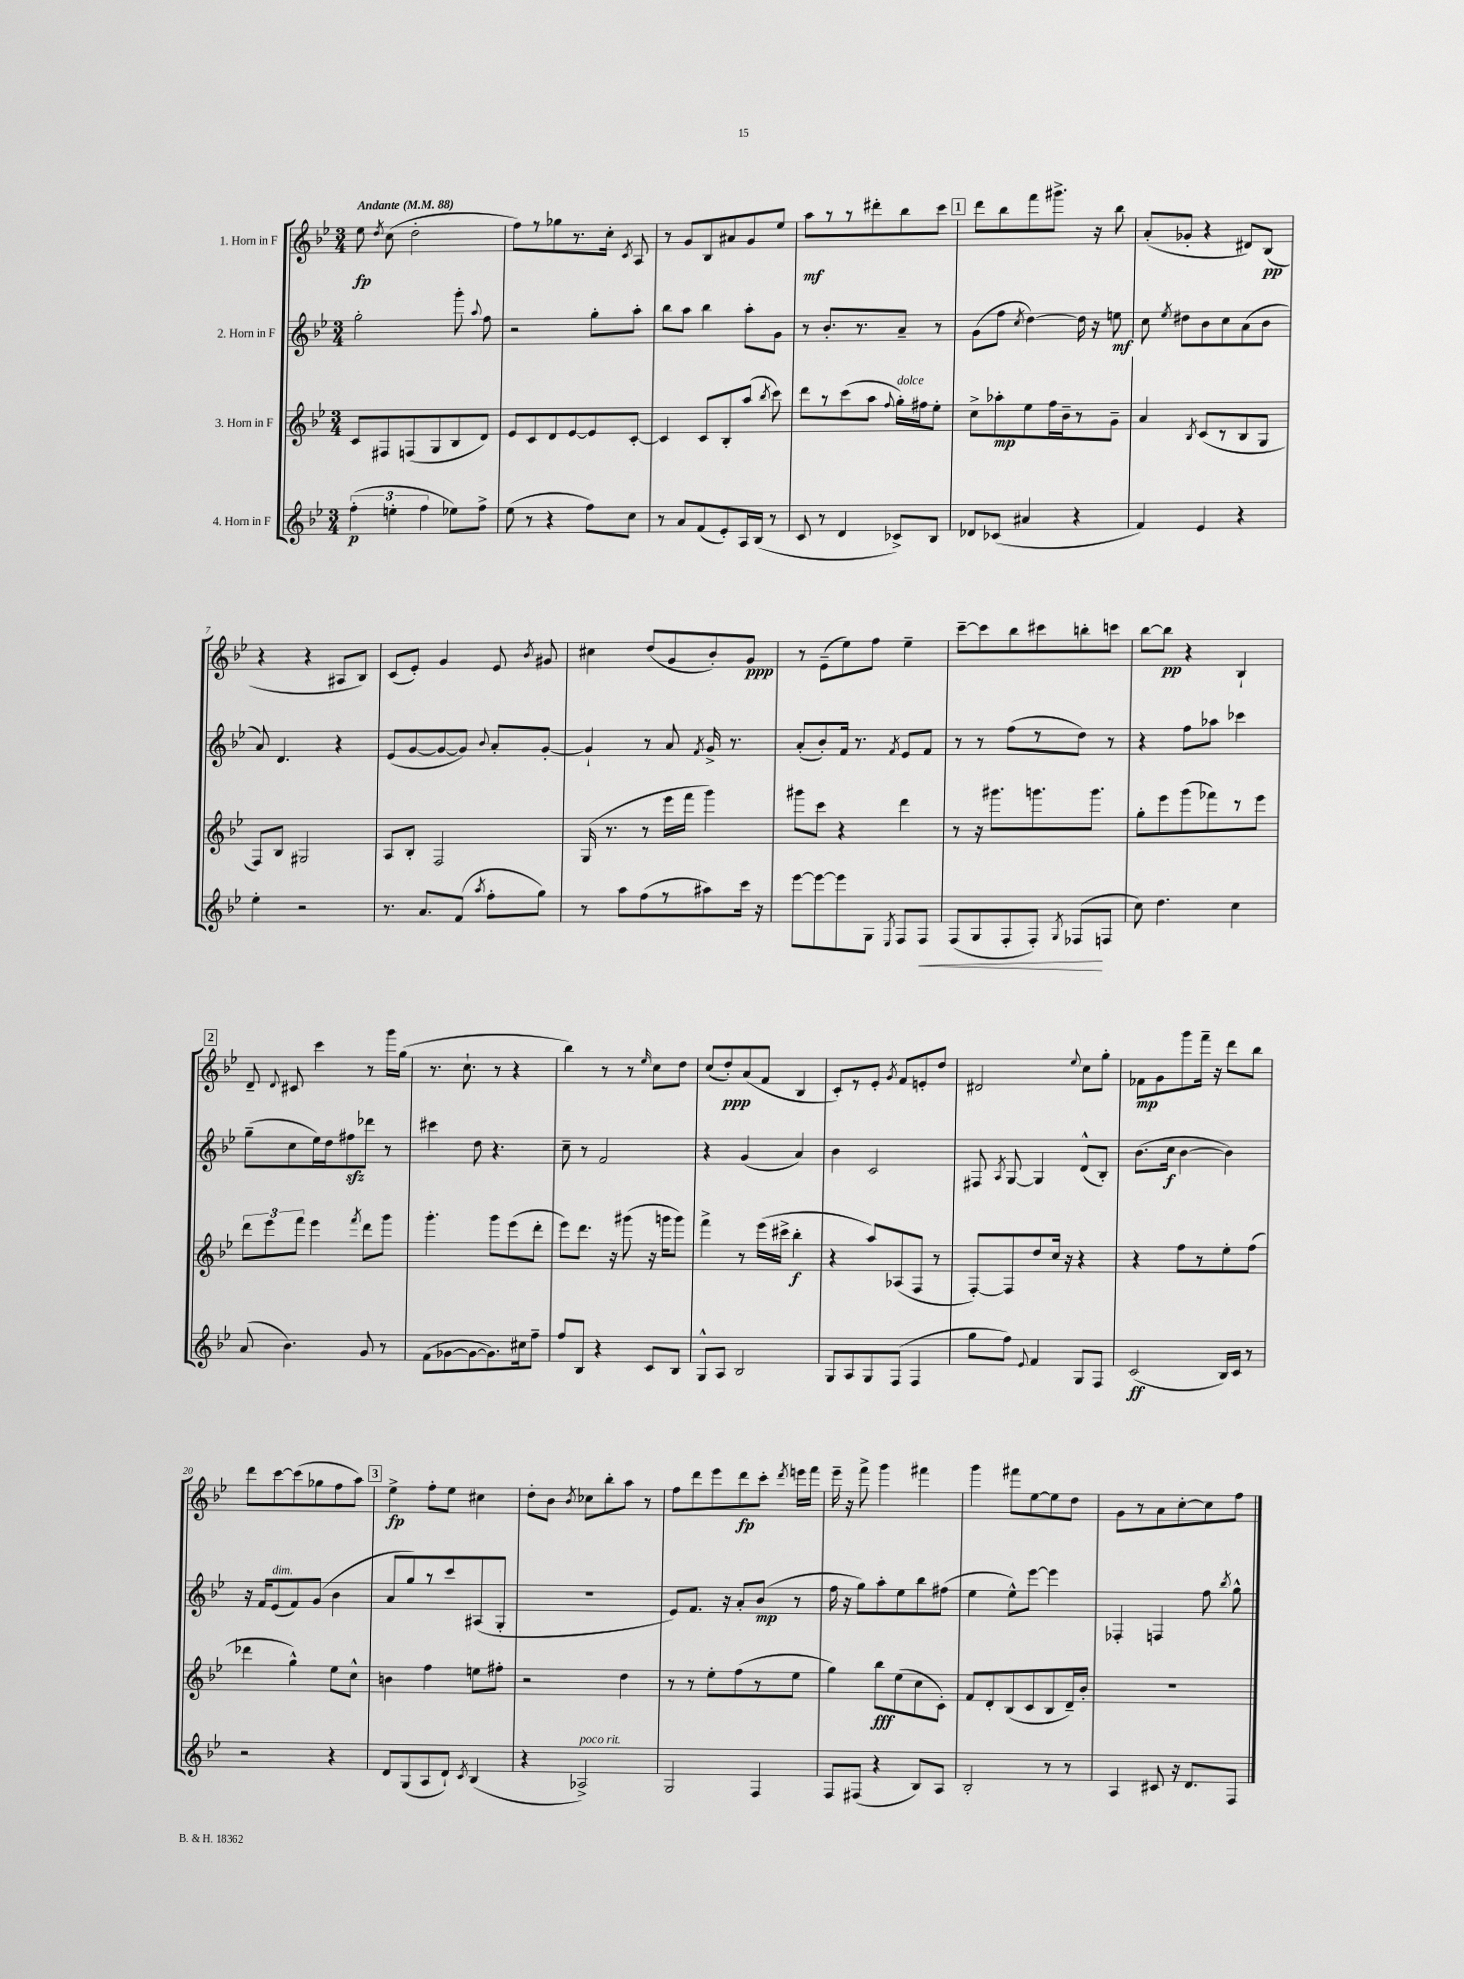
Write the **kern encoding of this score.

**kern	**dynam	**kern	**dynam	**kern	**dynam	**kern	**dynam
*part4	*part4	*part3	*part3	*part2	*part2	*part1	*part1
*staff4	*staff4	*staff3	*staff3	*staff2	*staff2	*staff1	*staff1
*I"4. Horn in F	*	*I"3. Horn in F	*	*I"2. Horn in F	*	*I"1. Horn in F	*
*clefG2	*	*clefG2	*	*clefG2	*	*clefG2	*
*k[b-e-]	*	*k[b-e-]	*	*k[b-e-]	*	*k[b-e-]	*
*M3/4	*	*M3/4	*	*M3/4	*	*M3/4	*
*MM88	*	*MM88	*	*MM88	*	*MM88	*
=1	=1	=1	=1	=1	=1	=1	=1
!	!	!	!	!	!	!LO:TX:a:B:t=Andante	!
(6ff'\	p	8c/L	.	2gg'\	.	8ee-\	fp
.	.	.	.	.	.	8qdd/	.
.	.	8F#X/	.	.	.	(8cc\	.
6een'\	.	.	.	.	.	.	.
.	.	(8Fn/	.	.	.	2dd'\	.
6ff\	.	.	.	.	.	.	.
.	.	8G/	.	.	.	.	.
8ee-X\L)	.	8B-/	.	8ggg'\	.	.	.
.	.	.	.	8qqaa/	.	.	.
8ff^\J	.	8d/J)	.	8ff\	.	.	.
=2	=2	=2	=2	=2	=2	=2	=2
(8ee-\	.	8e-/L	.	2r	.	8ff\L)	.
8r	.	8c/	.	.	.	8r	.
4r	.	8d/	.	.	.	8gg-X\	.
.	.	[8e-/	.	.	.	8.r	.
8ff\L)	.	8e-/]	.	8gg'\L	.	.	.
.	.	.	.	.	.	16cc'\Jk	.
.	.	.	.	.	.	8qc/	.
8cc\J	.	[8c'/J	.	8aa'\J	.	8A/	.
=3	=3	=3	=3	=3	=3	=3	=3
8r	.	4c/]	.	8bb-\L	.	8r	.
8a/L	.	.	.	8aa\J	.	8g/L	.
(8f/	.	8c/L	.	4bb-\	.	8B-/	.
8e-'/)	.	8B-'/	.	.	.	8a#X/	.
16A/L	.	(8aa/J	.	8aa'\L	.	8g/	.
(16B-/JJ	.	.	.	.	.	.	.
.	.	8qbb-/	.	.	.	.	.
8r	.	8ccc\)	.	8g\J	.	8ee-/J	.
=4	=4	=4	=4	=4	=4	=4	=4
8c/	.	8ddd\L	.	8r	.	8aa\L	mf
8r	.	8r	.	8.b-'/L	.	8r	.
4d/	.	(8ccc\	.	.	.	8r	.
.	.	.	.	8.r	.	.	.
.	.	8aa\J	.	.	.	8ddd#X'\	.
.	.	8qqff/	.	.	.	.	.
!	!	!LO:TX:a:i:t=dolce	!	!	!	!	!
8c-X^/L)	.	16gg'\LL)	.	8a~/J	.	8bb-\	.
.	.	16ff#X\J	.	.	.	.	.
8B-/J	.	8ee-'\J	.	8r	.	8ccc\J	.
!!LO:REH:place=s1:t=1
=5	=5	=5	=5	=5	=5	=5	=5
8d-X/L	.	8cc^\L	.	(8g\L	.	8ddd\L	.
(8c-X/J	.	8aa-X'\	mp	8ff\J	.	8bb-\	.
.	.	.	.	8qcc/	.	.	.
4a#X/	.	8ee-\	.	[4dd\)	.	8fff\	.
.	.	16ff\L	.	.	.	8.ggg#X^\J	.
.	.	16b-~\J	.	.	.	.	.
4r	.	8r	.	16dd\]	.	.	.
.	.	.	.	16r	.	16r	.
.	.	8g~\J	.	8een\	mf	8bb-\	.
=6	=6	=6	=6	=6	=6	=6	=6
4f/)	.	4a/	.	8cc\	.	(8a'/L	.
.	.	.	.	8qee-/	.	.	.
.	.	.	.	8dd#X\L	.	8g-X'/J	.
.	.	8qB-/	.	.	.	.	.
4e-/	.	(8c/L	.	8b-\	.	4r	.
.	.	8r	.	8cc\	.	.	.
4r	.	8B-/	.	(8a\	.	8d#X/L)	.
.	.	8G/J	.	8b-\J	.	(8B-/J	pp
!!LO:LB:g=z
=7	=7	=7	=7	=7	=7	=7	=7
4ee-'\	.	8F/L)	.	8a/)	.	4r	.
.	.	8B-/J	.	4.d/	.	.	.
2r	.	2G#X/	.	.	.	4r	.
.	.	.	.	4r	.	8A#X/L	.
.	.	.	.	.	.	8B-/J)	.
=8	=8	=8	=8	=8	=8	=8	=8
8.r	.	8A/L	.	(8e-/L	.	(8c/L	.
.	.	8B-'/J	.	[8g/	.	8e-'/J)	.
8.a/L	.	.	.	.	.	.	.
.	.	2F/	.	8g/_	.	4g/	.
(8f/J	.	.	.	8g/J])	.	.	.
8qaa/	.	.	.	8qqb-/	.	.	.
8ff'\L	.	.	.	8a'/L	.	8e-/	.
.	.	.	.	.	.	8qb-/	.
8gg\J)	.	.	.	[8g'/J	.	8g#X/	.
=9	=9	=9	=9	=9	=9	=9	=9
8r	.	(16G/	.	4g`/]	.	4cc#X\	.
.	.	8.r	.	.	.	.	.
8aa\L	.	.	.	.	.	.	.
(8ff\	.	8r	.	8r	.	(8dd/L	.
8r	.	16eee-\LL	.	8a/	.	8g/	.
.	.	16fff\JJ	.	.	.	.	.
.	.	.	.	8qf/	.	.	.
8aa#X\)	.	4ggg\)	.	16g^/	.	8b-'/)	.
.	.	.	.	8.r	.	.	.
16ccc\Jk	.	.	.	.	.	8g/J	ppp
16r	.	.	.	.	.	.	.
=10	=10	=10	=10	=10	=10	=10	=10
[8eee-\L	.	8ggg#X\L	.	(8a'/L	.	8r	.
8eee-\_	.	8ccc\J	.	8b-'/)	.	(8e-~\L	.
8eee-\]	.	4r	.	16f/Jk	.	8ee-\)	.
.	.	.	.	8.r	.	.	.
8G\J	.	.	.	.	.	8ff\J	.
8qE-/	.	.	.	8qf/	.	.	.
8F/L	.	4ddd\	.	8e-/L	.	4ee-~\	.
!	!LO:HP:b	!	!	!	!	!	!
8F/J	<	.	.	8f/J	.	.	.
=11	=11	=11	=11	=11	=11	=11	=11
(8F/L	.	8r	.	8r	.	[8ccc~\L	.
8G/	.	16r	.	8r	.	8ccc\]	.
.	.	8.ggg#X\L	.	.	.	.	.
8F'/	.	.	.	(8ff\L	.	8bb-\	.
8F'/J)	.	8.gggn\	.	8r	.	8ccc#X\	.
8qG/	.	.	.	.	.	.	.
(8F-X/L	.	.	.	8dd\J)	.	8bbn'\	.
.	.	8.ggg\J	.	.	.	.	.
8Fn/J	[	.	.	8r	.	8cccn\J	.
=12	=12	=12	=12	=12	=12	=12	=12
8cc\)	.	8gg'\L	.	4r	.	[8bb-\L	.
4.dd\	.	8eee-\	.	.	.	8bb-\J]	pp
.	.	(8ggg\	.	8ff\L	.	4r	.
.	.	8fff-X\)	.	8aa-X\J	.	.	.
4cc\	.	8r	.	4ccc-X\	.	4B-`/	.
.	.	8eee-\J	.	.	.	.	.
!!LO:LB:g=z
!!LO:REH:place=s1:t=2
=13	=13	=13	=13	=13	=13	=13	=13
(8a/	.	12ddd\L	.	(8gg~\L	.	8d~/	.
.	.	12eee-\	.	.	.	.	.
.	.	.	.	.	.	8qqd/	.
4.b-\)	.	.	.	8cc\	.	8c#X/	.
.	.	12fff\J	.	.	.	.	.
.	.	4eee-\	.	16ee-\L)	.	4ccc\	.
.	.	.	.	16dd\J	.	.	.
.	.	.	.	8ff#Xzz\	.	.	.
.	.	8qfff/	.	.	.	.	.
8g/	.	8ddd\L	.	8ddd-X\J	.	8r	.
8r	.	8ggg\J	.	8r	.	16ggg\LL	.
.	.	.	.	.	.	(16gg\JJ	.
=14	=14	=14	=14	=14	=14	=14	=14
(8f\L	.	4.ggg'\	.	4ccc#X\	.	8.r	.
[8g-X\	.	.	.	.	.	.	.
.	.	.	.	.	.	8.cc`\	.
8g-\_	.	.	.	8dd\	.	.	.
8.g-\])	.	8ggg\L	.	4.r	.	8r	.
.	.	(8eee-\	.	.	.	4r	.
16cc#X\k	.	.	.	.	.	.	.
8ff~\J	.	8ddd'\J	.	.	.	.	.
=15	=15	=15	=15	=15	=15	=15	=15
8ff/L	.	8eee-\L)	.	8cc~\	.	4bb-\)	.
8B-/J	.	8.ddd\J	.	8r	.	.	.
4r	.	.	.	2f/	.	8r	.
.	.	16r	.	.	.	.	.
.	.	(8ggg#X\	.	.	.	8r	.
.	.	.	.	.	.	16qqee-/	.
8c/L	.	16r	.	.	.	8cc\L	.
.	.	16gggn\KL	.	.	.	.	.
8B-/J	.	8ggg\J)	.	.	.	8dd\J	.
=16	=16	=16	=16	=16	=16	=16	=16
8G^^/L	.	4fff^\	.	4r	.	(8cc/L	.
8A/J	.	.	.	.	.	8dd'/)	ppp
2B-/	.	8r	.	(4g/	.	(8a/	.
.	.	(16eee-\LL	.	.	.	8f/J	.
.	.	16ccc#X^\JJ	.	.	.	.	.
.	.	4bb-'\	f	4a/)	.	4B-/	.
=17	=17	=17	=17	=17	=17	=17	=17
8G/L	.	4r	.	4b-\	.	8c'/L)	.
8A/	.	.	.	.	.	8r	.
8G/	.	8aa/L)	.	2c/	.	8e-'/J	.
.	.	.	.	.	.	8qg/	.
(8F/J	.	(8A-X/	.	.	.	8f/L	.
4F/	.	8F/J	.	.	.	8en'/	.
.	.	8r	.	.	.	8dd/J	.
=18	=18	=18	=18	=18	=18	=18	=18
8gg\L	.	[8F'/L)	.	8F#X/	.	2d#X/	.
.	.	.	.	8qA/	.	.	.
8ff\J)	.	8F/]	.	[8G/	.	.	.
8qqe-/	.	.	.	.	.	.	.
4f/	.	8dd/	.	4G/]	.	.	.
.	.	16cc/Jk	.	.	.	.	.
.	.	16r	.	.	.	.	.
.	.	.	.	.	.	8qqee-/	.
8G/L	.	4r	.	(8d^^/L	.	8cc\L	.
8F/J	.	.	.	8B-'/J)	.	8gg'\J	.
=19	=19	=19	=19	=19	=19	=19	=19
(2c/	ff	4r	.	(8.b-\L	.	8f-X\L	mp
.	.	.	.	.	.	8g\	.
.	.	.	.	16cc\Jk	f	.	.
.	.	8ff\L	.	[4b-\	.	8ggg\	.
.	.	8r	.	.	.	16fff~\Jk	.
.	.	.	.	.	.	16r	.
16B-/LL)	.	8ee-'\	.	4b-\])	.	8ddd\L	.
16c/JJ	.	.	.	.	.	.	.
8r	.	(8ff\J	.	.	.	8bb-\J	.
!!LO:LB:g=z
=20	=20	=20	=20	=20	=20	=20	=20
2r	.	4ddd-X\	.	16r	.	8ddd\L	.
.	.	.	.	16f/KL	.	.	.
!	!	!	!	!LO:TX:a:i:t=dim.	!	!	!
.	.	.	.	(8e-/	.	[8ccc\	.
.	.	4gg^^\)	.	8f/)	.	(8ccc\]	.
.	.	.	.	(8g/J	.	8gg-X\	.
4r	.	8ee-\L	.	4b-\	.	8ff\	.
.	.	8cc^^\J	.	.	.	8aa\J)	.
!!LO:REH:place=s1:t=3
=21	=21	=21	=21	=21	=21	=21	=21
8d/L	.	4bn\	.	8a/L	.	4ee-^\	fp
(8G/	.	.	.	8gg/)	.	.	.
8A/	.	4ff\	.	8r	.	8ff'\L	.
8d`/J)	.	.	.	8ccc/	.	8ee-\J	.
8qc/	.	.	.	.	.	.	.
(4B-/	.	8een\L	.	(8A#X/	.	4cc#X\	.
.	.	8ff#X'\J	.	8G'/J	.	.	.
=22	=22	=22	=22	=22	=22	=22	=22
4r	.	2r	.	2.r	.	8dd'\L	.
.	.	.	.	.	.	8b-\J	.
.	.	.	.	.	.	8qb-/	.
!LO:TX:a:i:t=poco rit.	!	!	!	!	!	!	!
2A-X^/)	.	.	.	.	.	8cc-X\L	.
.	.	.	.	.	.	8bb-'\	.
.	.	4dd\	.	.	.	8aa\J	.
.	.	.	.	.	.	8r	.
=23	=23	=23	=23	=23	=23	=23	=23
2G/	.	8r	.	8e-/L)	.	8ff\L	.
.	.	8r	.	8.f/J	.	8ddd\	.
.	.	8ee-'\L	.	.	.	8eee-\	.
.	.	.	.	16r	.	.	.
.	.	(8ff\	.	8a'/L	.	8ddd\	fp
4F/	.	8r	.	(8b-/J	mp	8ccc'\J	.
.	.	.	.	.	.	8qddd/	.
.	.	8ee-\J	.	8r	.	16eeen\LL	.
.	.	.	.	.	.	16fff\JJ	.
=24	=24	=24	=24	=24	=24	=24	=24
8F/L	.	4gg\)	.	16ff\	.	16eee-~\	.
.	.	.	.	16r	.	16r	.
(8F#X/J	.	.	.	8gg\L)	.	8fff^\	.
4r	.	8bb-\L	fff	8aa'\	.	4ggg\	.
.	.	(8ee-\	.	8ee-\	.	.	.
8B-/L)	.	8cc\	.	8bb-\	.	4fff#X\	.
8A/J	.	8c'\J)	.	(8ff#X\J	.	.	.
=25	=25	=25	=25	=25	=25	=25	=25
2B-'/	.	8f/L	.	4ee-\	.	4ggg\	.
.	.	8d'/	.	.	.	.	.
.	.	(8B-/	.	8ee-^^\L)	.	8fff#X\L	.
.	.	8c/	.	[8eee-\J	.	[8ee-\	.
8r	.	8B-/	.	4eee-\]	.	8ee-\]	.
8r	.	16d~/L)	.	.	.	8dd\J	.
.	.	16b-'/JJ	.	.	.	.	.
=26	=26	=26	=26	=26	=26	=26	=26
4A/	.	2.r	.	4F-X'/	.	8g\L	.
.	.	.	.	.	.	8r	.
8c#X/	.	.	.	4Fn/	.	8a\	.
16r	.	.	.	.	.	[8cc'\	.
8.d/L	.	.	.	.	.	.	.
.	.	.	.	8ff\	.	8cc\]	.
.	.	.	.	8qbb-/	.	.	.
8F/J	.	.	.	8gg^^\	.	8ff\J	.
==	==	==	==	==	==	==	==
*-	*-	*-	*-	*-	*-	*-	*-
